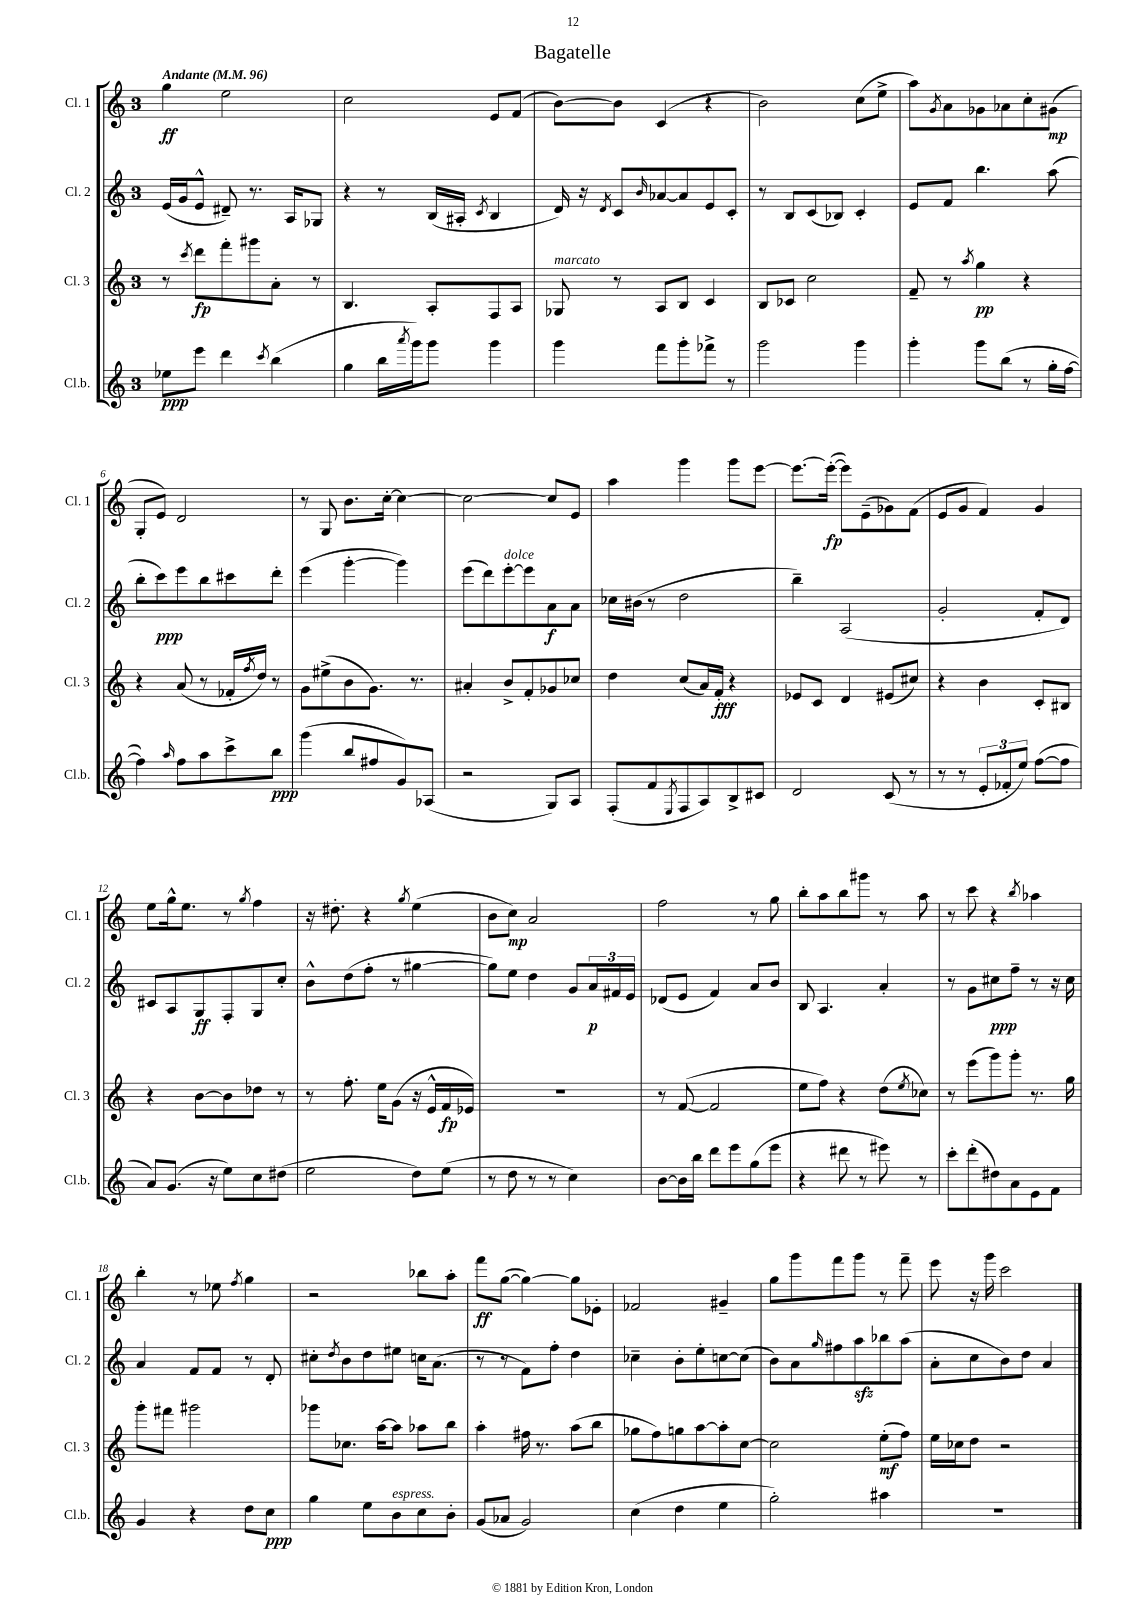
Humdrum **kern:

**kern	**kern	**kern	**kern
*staff4	*staff3	*staff2	*staff1
*clefG2	*clefG2	*clefG2	*clefG2
*k[]	*k[]	*k[]	*k[]
*M3/4	*M3/4	*M3/4	*M3/4
*MM96	*MM96	*MM96	*MM96
8ee-	8r	(16e	4gg
.	.	16g	.
.	8qccc	.	.
8eee	8ddd	8e^^	.
4ddd	8fff'	8d#~)	2ee
.	8ggg#	8.r	.
8qccc	.	.	.
(4bb	8a'	.	.
.	.	16A	.
.	8r	8G-	.
=	=	=	=
4gg	4.B	4r	2cc
16bb	.	8r	.
8qaaa	.	.	.
16ggg)	.	.	.
8ggg	8A'	(16B	.
.	.	16A#'	.
.	.	8qc	.
4ggg	8F	4B	8e
.	8A	.	(8f
=	=	=	=
4ggg	8G-	16d)	[8b)
.	.	16r	.
.	.	8qd	.
.	8r	8c	8b]
.	.	16qqb	.
8fff	8A	[8a-	(4c
8ggg'	8B	8a-]	.
8fff-^	4c	8e	4r
8r	.	8c'	.
=	=	=	=
2ggg	8B	8r	2b)
.	8c-	8B	.
.	2cc	(8c	.
.	.	8B-)	.
4ggg	.	4c'	(8cc
.	.	.	8ee^
=	=	=	=
4ggg'	8f~	8e	8aa)
.	.	.	8qg
.	8r	8f	8a
.	8qaa	.	.
8ggg	4gg	4.bb	8g-
(8bb	.	.	8a-
8r	4r	.	8cc'
16gg'	.	(8aa	(8g#
[16ff	.	.	.
=	=	=	=
4ff])	4r	8bb'	8G'
.	.	8ccc)	8e)
16qqaa	.	.	.
8ff	(8a	8eee	2d
8aa	8r	8bb	.
8ccc^	16f-'	8ccc#	.
.	8qff	.	.
.	16dd)	.	.
8bb	8r	8ddd'	.
=	=	=	=
(4ggg	8g	(4eee	8r
.	(8ee#^	.	8G
8bb	8b	[4ggg'	8.b
8ff#	8.g)	.	.
.	.	.	[16cc'
8g)	.	4ggg])	4cc_
.	8.r	.	.
(8A-	.	.	.
=	=	=	=
2r	4a#'	(8eee	2cc_
.	.	8ddd)	.
.	8b^	[8eee'	.
.	8f'	8eee]	.
8G)	8g-	8a	8cc]
8A	8cc-	8a	8e
=	=	=	=
(8F'	4dd	16cc-	4aa
.	.	(16b#	.
8f	.	8r	.
8qE	.	.	.
8F	(8cc	2dd	4ggg
8A)	16a)	.	.
.	16f'	.	.
8B^	4r	.	8ggg
8c#	.	.	[8eee
=	=	=	=
2d	8e-	4bb~)	8.eee_
.	8c	.	.
.	.	.	(16eee'_
.	4d	(2A	8eee])
.	.	.	(8e~
(8c	(8e#	.	8g-)
8r	8cc#)	.	(8f
=	=	=	=
8r	4r	2g'	8e
8r	.	.	8g
12e'	4b	.	4f)
12f-'	.	.	.
12ee)	.	.	.
([8ff	8c'	8f'	4g
8ff]	8B#	8d)	.
=	=	=	=
8a)	4r	8c#	8ee
(8.g	.	8A	16gg^^
.	.	.	8.ee
.	[8b	8G	.
16r	.	.	.
8ee)	8b]	8F'	8r
.	.	.	8qgg
8cc	8dd-	8G	4ff
(8dd#	8r	8cc'	.
=	=	=	=
2ee	8r	8b^^	16r
.	.	.	8.dd#'
.	8.ff'	(8dd	.
.	.	8ff'	4r
.	16ee	.	.
.	(8g	8r	.
.	.	.	8qgg
8dd)	16r	[4gg#	(4ee
.	16e^^	.	.
(8ee	16f	.	.
.	16e-)	.	.
=	=	=	=
8r	2.r	8gg#])	8b
8dd	.	8ee	8cc)
8r	.	4dd	2a
8r	.	.	.
4cc)	.	8g	.
.	.	24a	.
.	.	24f#	.
.	.	24e	.
=	=	=	=
[8b	8r	(8d-	2ff
16b]	([8f	8e	.
16bb	.	.	.
8ddd	2f]	4f)	.
8eee	.	.	.
(8gg	.	8a	8r
8eee	.	8b	8gg
=	=	=	=
4r	8ee	8B	8bb'
.	8ff)	4.A	8aa
8ddd#	4r	.	8bb
8r	.	.	8ggg#
8eee#)	(8dd	4a'	8r
.	8qee	.	.
8r	8cc-)	.	8aa
=	=	=	=
8ccc'	8r	8r	8r
(8ddd'	(8eee	8g	8ccc
8dd#)	8ggg)	8cc#	4r
8a	8ggg'	8ff~	.
.	.	.	8qbb
8e	8.r	8r	4aa-
8f	.	16r	.
.	16gg	16cc#	.
=	=	=	=
4g	8ggg'	4a	4bb'
.	8fff#	.	.
4r	2ggg#	8f	8r
.	.	8f	8ee-
.	.	.	8qff
8dd	.	8r	4gg
8cc	.	8d'	.
=	=	=	=
4gg	8ggg-	8cc#'	2r
.	.	8qdd	.
.	8.cc-	8b	.
8ee	.	8dd	.
.	[16aa	.	.
8b	8aa]	8ee#	.
8cc	8aa-	16cc	8bb-
.	.	(8.a	.
8b'	8bb	.	8aa'
=	=	=	=
(8g	4aa'	8r	8fff
8a-	.	8r	([8gg
2g)	16ff#	8f)	4gg_)
.	8.r	.	.
.	.	8ff'	.
.	(8aa	4dd	8gg]
.	8bb	.	8e-'
=	=	=	=
(4cc	8gg-	4cc-~	2f-
.	8ff)	.	.
4dd	8gg	8b'	.
.	[8aa	8ee'	.
4ee	8aa']	[8cc	4g#~
.	[8cc	(8cc]	.
=	=	=	=
2gg')	2cc]	8b)	8gg
.	.	8a	8ggg
.	.	16qqgg	.
.	.	8ff#	8fff
.	.	8aa	8ggg
4aa#	(8ee'	8bb-	8r
.	8ff)	(8aa	8fff~
=	=	=	=
2.r	16ee	8a'	8eee
.	16cc-	.	.
.	8dd	8cc	16r
.	.	.	16ggg
.	2r	8b)	2ccc
.	.	8dd	.
.	.	4a	.
==	==	==	==
*-	*-	*-	*-
